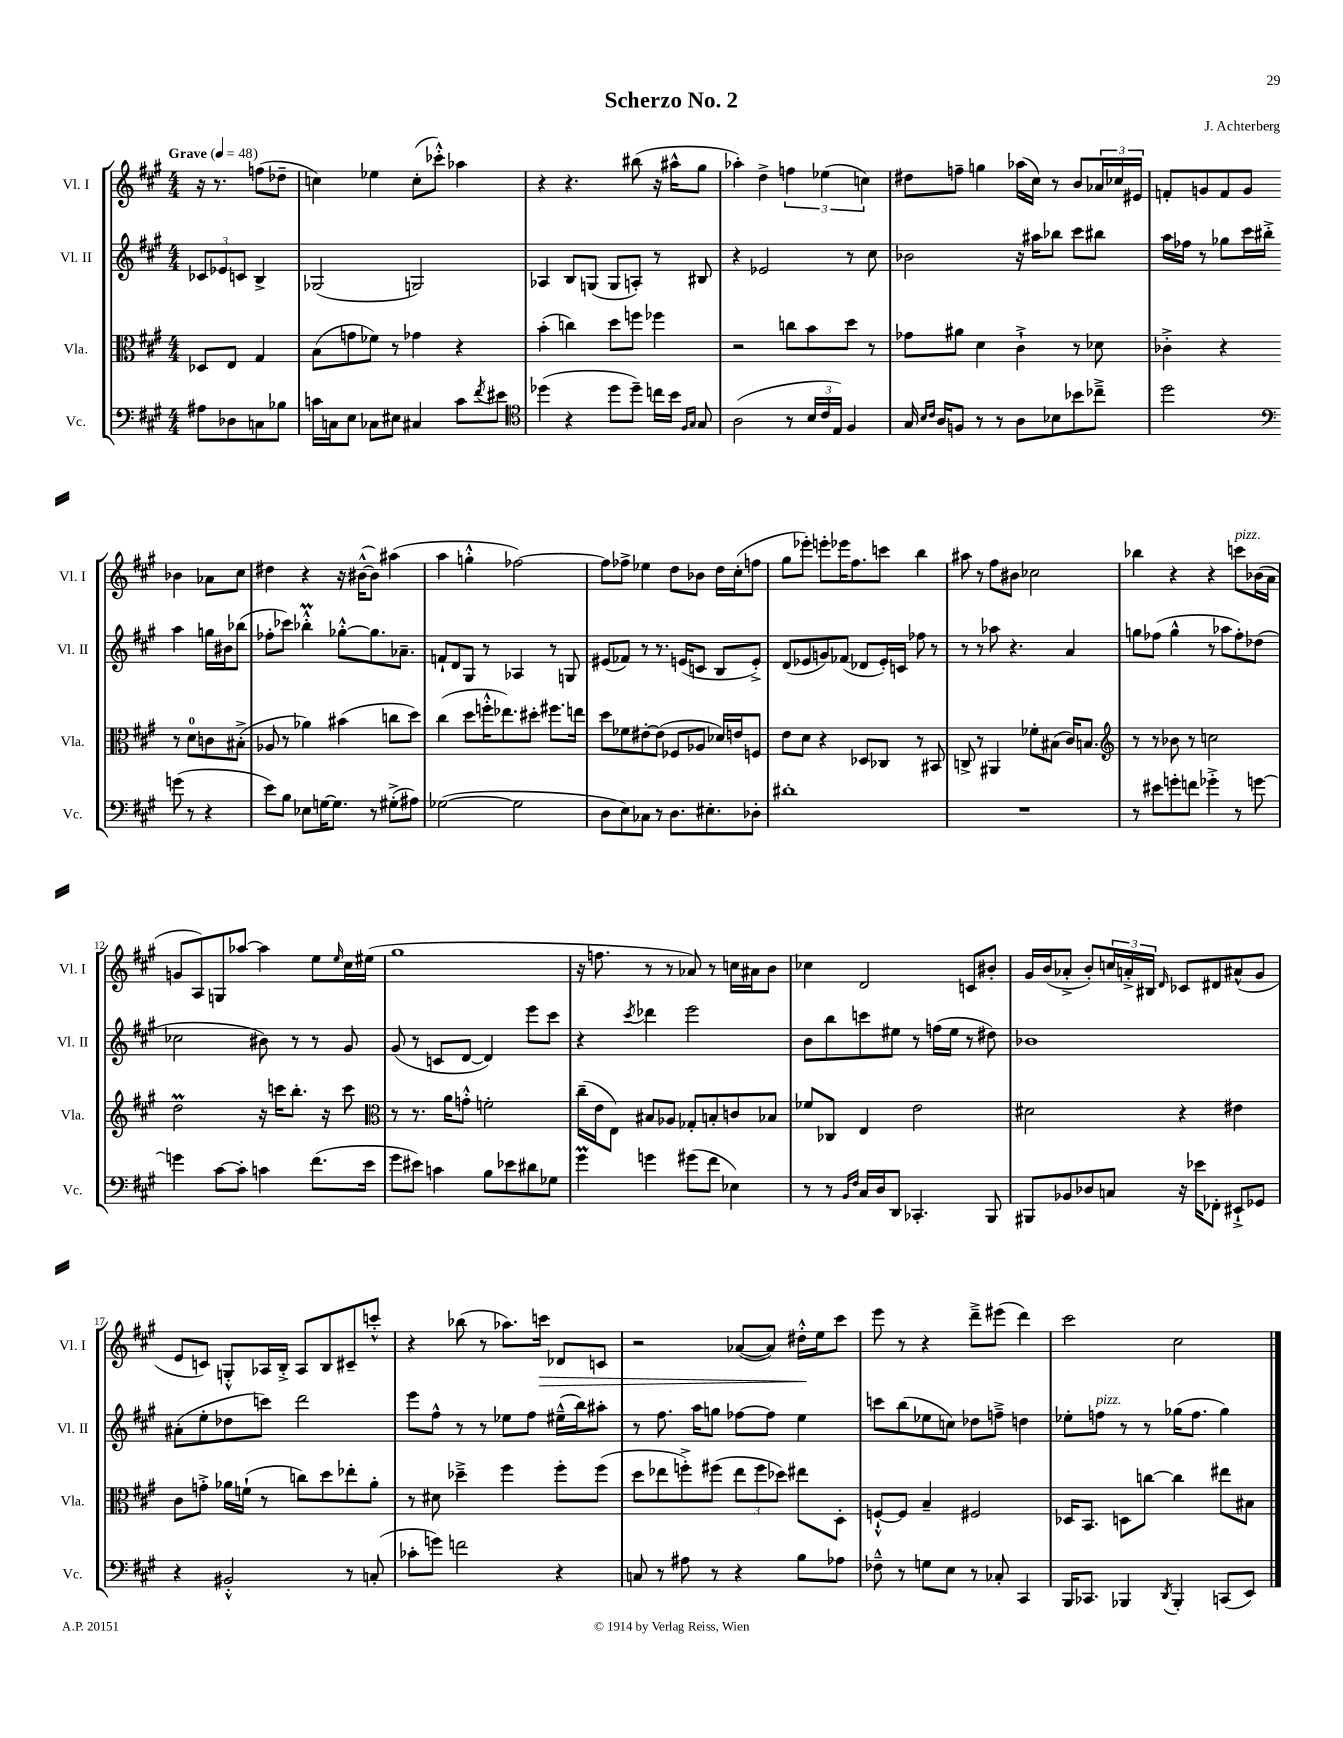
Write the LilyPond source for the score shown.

\header { title = "Scherzo No. 2" composer = "J. Achterberg" }
<<
\new StaffGroup <<
\new Staff = "s0" \with { instrumentName = "Vl. I" shortInstrumentName = "Vl. I" } {
    \clef treble \key a \major \numericTimeSignature \time 4/4 \partial 2 \tempo "Grave" 4 = 48
    r16 r8. f''8( des''8-- |
    c''4) ees''4 c''8-.( ces'''8-.-^) aes''4 |
    r4 r4. bis''8( r16 ais''16-^ gis''8 |
    aes''4-.) d''4-> \tuplet 3/2 { f''4 ees''4( c''4) } |
    dis''8 f''8-- g''4 aes''16( cis''16) r8 b'8 \tuplet 3/2 { aes'16 ces''16 eis'16 } |
    f'8-. g'8 f'8 g'8 bes'4 aes'8 cis''8 |
    dis''4 r4 r16 bis'16~-^( bis'8) ais''4( |
    a''4 g''4-.-^ fes''2~) |
    fes''8 fes''8-> ees''4 d''8 bes'8 d''16 cis''16-.( f''8 |
    gis''8 ees'''8-.) e'''8-. ees'''16 fis''8. c'''8 b''4 |
    ais''8 r8 fis''8 bis'8 ces''2 |
    bes''4 r4 r4 c'''8^\markup { \italic "pizz." } bes'16( a'16 |
    g'8 a8) g8 aes''8~ aes''4 e''8 \grace { e''16 } cis''16 eis''16( |
    gis''1 |
    r16 f''8. r8 r8 aes'8) r8 c''16 ais'16 b'8 |
    ces''4 d'2 c'8 bis'8-. |
    gis'16 b'16( aes'8-.-> b'8-.) \tuplet 3/2 { c''16 a'16-.-> bis16 } \grace { d'16 } ces'8 dis'8 ais'8-^( gis'8 |
    e'8 c'8) g8-.-^ aes16 b16-.-> aes8 b8 cis'8-- c'''8-.-^ |
    r4 bes''8( r8 aes''8.) c'''16\> des'8 c'8 |
    r2 aes'8~( aes'8) dis''16-.-^\! e''16 cis'''8 |
    e'''8 r8 r4 d'''8---> eis'''8( d'''4) |
    cis'''2 cis''2 \bar "|." |
}
\new Staff = "s1" \with { instrumentName = "Vl. II" shortInstrumentName = "Vl. II" } {
    \clef treble \key a \major \numericTimeSignature \time 4/4 \partial 2
    \tuplet 3/2 { ces'8 ees'8 c'8 } b4-> |
    ges2( g2) |
    aes4 b8 g8( g8 a8-.) r8 bis8 |
    r4 ees'2 r8 cis''8 |
    bes'2 r16 ais''16 bes''8 cis'''8 bis''8 |
    a''16 fes''16 r8 ges''8 cis'''16 bis''16-.-> a''4 g''16 bis'16 bes''8( |
    fes''8-. ces'''8) bes''4-.-^\prall ges''8~-.-^ ges''8. aes'8.-- |
    f'8-! d'8 gis8 r8 aes4 r8 g8 |
    eis'8( fes'8) r8 r8. e'16( c'8 b8 e'8-.->) |
    d'8( ees'8 g'8) fes'8( des'8 ees'16-.) c'16 fes''8 r8 |
    r8 r8 aes''8 r4. a'4 |
    g''8 fes''8( g''4-^ r8 aes''8 fes''8-.) des''8( |
    ces''2 bis'8) r8 r8 gis'8 |
    gis'8( r8 c'8 d'8~ d'4) e'''8 cis'''8 |
    r4 \acciaccatura { cis'''8 } des'''4 e'''2 |
    b'8 b''8 c'''8 eis''8 r8 f''16( eis''16 r8 dis''8) |
    bes'1 |
    ais'8-.( e''8-. des''8 c'''8) d'''2 |
    e'''8 fis''8-^ r8 r8 ees''8 fis''8 eis''16---^( b''16) ais''8-. |
    r8 fis''8. a''16 g''8 fes''8~ fes''8 e''4 |
    c'''8 b''8( ees''8 c''8) des''8 f''8---> d''4 |
    ees''8-. f''8^\markup { \italic "pizz." } r8 r8 ges''16( f''8. ges''4) \bar "|." |
}
\new Staff = "s2" \with { instrumentName = "Vla." shortInstrumentName = "Vla." } {
    \clef alto \key a \major \numericTimeSignature \time 4/4 \partial 2
    des8 e8 gis4 |
    b8( g'8 fes'8) r8 ges'4 r4 |
    b'4-.( c''4) d''8 f''8 fes''4 |
    r2 c''8 b'8 d''8 r8 |
    ges'8 ais'8 d'4 cis'4-!-> r8 des'8 |
    ces'4-.-> r4 r8 d'8-0 c'8 bis8-.->( |
    aes8 r8 aes'4) bis'4( c''8 d''8) |
    cis''4( d''8 f''16-.-^ ees''8.) dis''8-. fis''8. e''16 |
    d''8 fes'8 eis'8~-. eis'8( fes8 aes8 des'16) e'16 f8 |
    e'8 d'8 r4 des8 ces8 r8 bis,8 |
    c8-> r8 ais,4 fes'8-. bis8( cis'16) b8. |
    \clef treble r8 r8 bes'8 r8 c''2 |
    d''2\prall r16 c'''16 b''8.-. r16 c'''8 |
    \clef alto r8 r8. a'16 g'8-.-^ f'2-. |
    cis''16--( e'16 e8) bis8 aes8 ges8-. b8-. c'8 bes8 |
    fes'8 ces8 e4 e'2 |
    dis'2 r4 eis'4 |
    cis'8 g'8-.-> aes'16 f'16-!( r8 c''8) d''8 ees''8-. aes'8-. |
    r8 dis'8 des''4---> fis''4 fis''8-. fis''8( |
    d''8 ees''8 f''8-.->) fis''8( \tuplet 3/2 { ees''8 fis''8 des''8) } eis''8 d8-. |
    f8~-!-^ f8 b4-- fis2 |
    des16 b,8. d8 c''8~ c''4 eis''8 bis8 \bar "|." |
}
\new Staff = "s3" \with { instrumentName = "Vc." shortInstrumentName = "Vc." } {
    \clef bass \key a \major \numericTimeSignature \time 4/4 \partial 2
    ais8 des8 c8 bes8 |
    c'16 c16 e8 ces8 eis8 cis4 c'8 \acciaccatura { fis'8 } eis'8 |
    \clef tenor des''4( r4 des''8 des''8--) c''16 b'16 \grace { fis16 gis16 } gis8 |
    a2( r8 \tuplet 3/2 { b16 cis'16 e16) } fis4 |
    gis16 \grace { b16 cis'16 } a16 f8 r8 r8 a8 bes8 bes'8 ces''8---> |
    d''2 \clef bass g'8( r8 r4 |
    e'8) b8 ees8 g16~ g8. r8 gis8-.->( ais8) |
    ges2~( ges2 |
    d8 e8) ces8 r8 d8. eis8.-. des8-. |
    dis'1-. |
    R1 |
    r8 eis'8 g'8-. f'8 ges'4-.-> r8 g'8~ |
    g'4 cis'8~ cis'8-. c'4 fis'8.( e'16 |
    gis'8 eis'8) c'4 b8 ees'8 dis'8 ges8 |
    gis'4\prall g'4 gis'8( fis'8 ees4) |
    r8 r8 \grace { b,16 fis16 } cis16 d16 d,8 ces,4.-. b,,8 |
    bis,,8 bes,8 des8 c8 r16 ees'16 fes,8-. eis,8-!-> ges,8 |
    r4 bis,2-.-^ r8 c8-.( |
    ces'8-. g'8) f'2 r4 |
    c8 r8 ais8 r8 r4 b8 aes8 |
    fes8---^ r8 g8 e8 r8 ces8-. cis,4 |
    b,,16 ces,8. bes,,4 \acciaccatura { d,8 } bes,,4-. c,8( e,8) \bar "|." |
}
>>
>>
